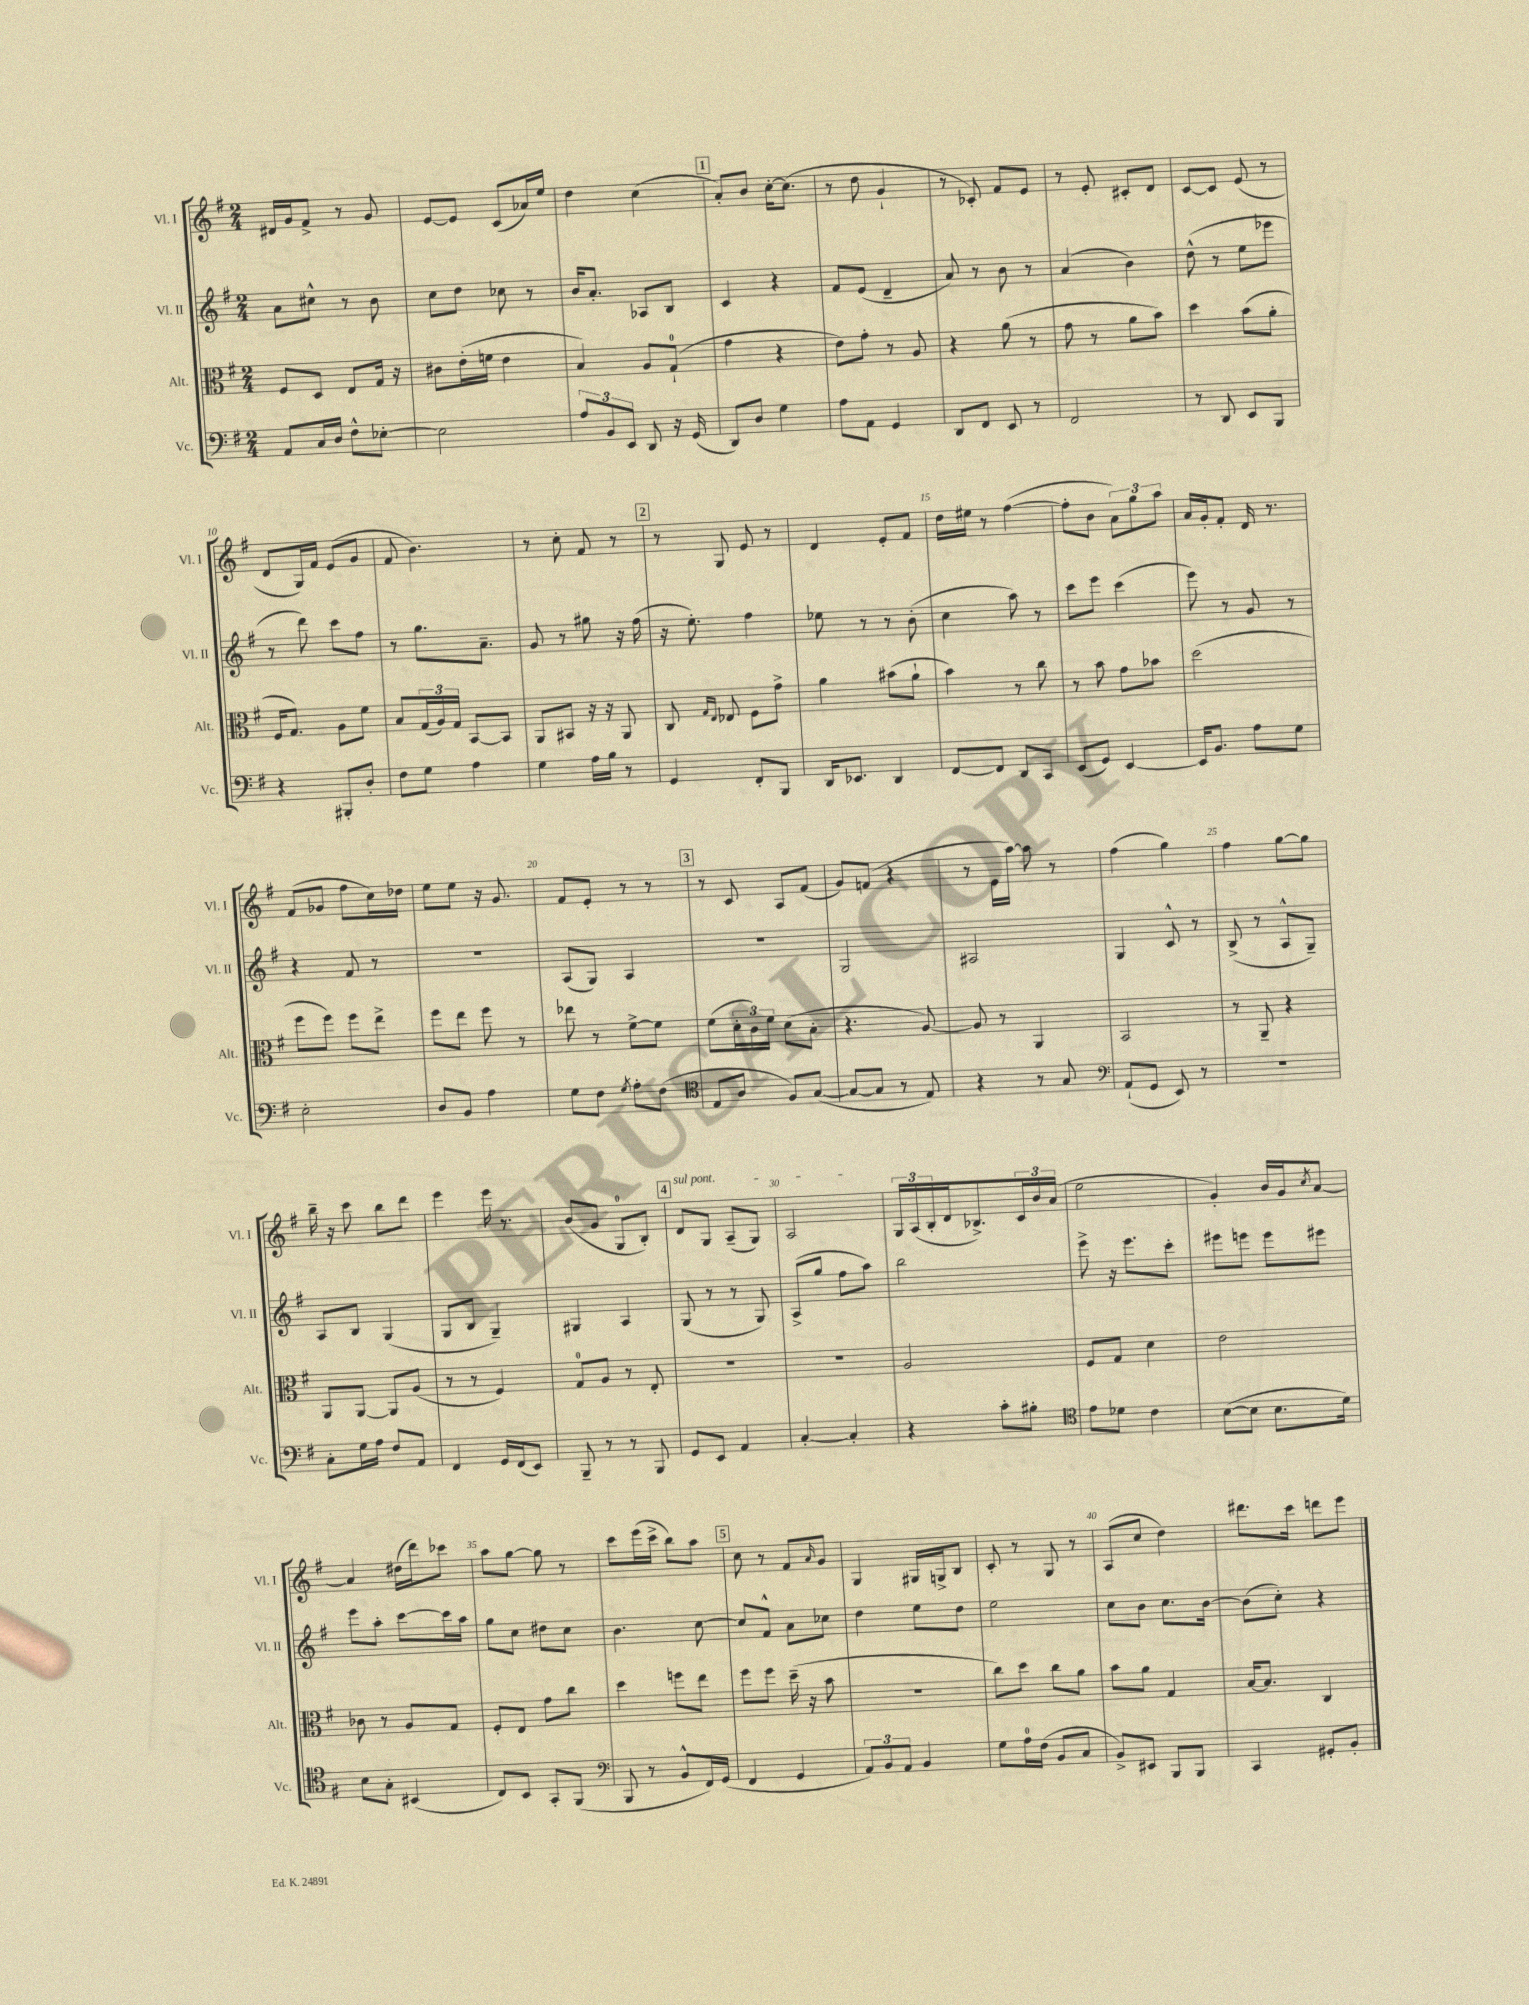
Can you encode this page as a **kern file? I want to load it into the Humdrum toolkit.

**kern	**kern	**kern	**kern
*staff4	*staff3	*staff2	*staff1
*clefF4	*clefC3	*clefG2	*clefG2
*k[f#]	*k[f#]	*k[f#]	*k[f#]
*M2/4	*M2/4	*M2/4	*M2/4
8AA	8F#	8a	16d#
.	.	.	16g
16C	8D	8cc#^^	8f#^
16D	.	.	.
8F#^^	8E	8r	8r
[8E-'	16G	8b	8g
.	16r	.	.
=	=	=	=
2E-]	8c#	8cc	[8e
.	(16e'	8dd	8e]
.	16f	.	.
.	4e	8cc-	(8c
.	.	8r	16a-)
.	.	.	16ee
=	=	=	=
12A	4B)	16b	4dd
.	.	8.a'	.
12BB	.	.	.
12EE	.	.	.
8DD	8A	8A-	(4cc
16r	(8G`	8B	.
(16GG	.	.	.
=	=	=	=
8DD)	4g	4c	8a')
8D	.	.	8b
4G	4r	4r	[16cc'
.	.	.	(8.cc]
=	=	=	=
8A	8e)	8f#	8r
8AA	8g'	(8e	8dd
4GG	8r	4d~	4g`
.	8A	.	.
=	=	=	=
8DD	4r	8a)	8r
8FF#	.	8r	8c-')
8EE	(8a	8b	8f#
8r	8r	8r	8e
=	=	=	=
2FF#	8g	(4a	8r
.	8r	.	8e'
.	8a	4b)	8c#'
.	8b)	.	8d
=	=	=	=
8r	4dd	(8dd^^	[8c
8DD	.	8r	8c]
8EE	(8b	8ee	(8e
8BBB	8a'	8eee-	8r
=	=	=	=
4r	16F#	8r	8d
.	8.G)	.	.
.	.	8ddd)	16G)
.	.	.	16f#
8BBB#'	8A	8ccc	(8e
8D'	8f#	8ff#	8g
=	=	=	=
8F#	8B	8r	8f#
8G	(24G	8.gg	4.b)
.	24A)	.	.
.	24G	.	.
4A	[8BB	.	.
.	.	8.a~	.
.	8BB]	.	.
=	=	=	=
4G	8AA	8g	8r
.	8BB#	8r	8cc'
16A	16r	8gg#	8f#
16B	16r	.	.
8r	8AA	16r	8r
.	.	(16ff#	.
=	=	=	=
4GG	8C	16r	8r
.	.	8.ee')	.
.	16qqG	.	.
.	16qqE	.	.
.	8E-	.	8G
8FF#'	8F#	4ff#	8e
8BBB	8g^	.	8r
=	=	=	=
16DD	4a	8ee-	4d
8.EE-	.	.	.
.	.	8r	.
4DD	(8b#	8r	8e'
.	8a`	(8b'	8f#
=	=	=	=
[8FF#	4b)	4cc	16dd
.	.	.	16ee#
8FF#]	.	.	8r
8DD	8r	8aa)	([4ff#
8CC	8cc	8r	.
=	=	=	=
(8EE	8r	8ccc	8ff#']
8GG)	8b	8eee	8b
[4EE	8g	(4ccc	12a)
.	.	.	12gg
.	8b-	.	.
.	.	.	12aa
=	=	=	=
16EE]	(2dd	8eee)	16a
8.BB	.	.	16g'
.	.	8r	8f#'
8A	.	8g	16d
.	.	.	8.r
8G	.	8r	.
=	=	=	=
2E'	8ff#	4r	(8f#
.	8ff#)	.	8g-
.	8ff#	8f#	8ff#
.	8ee^	8r	16cc)
.	.	.	16dd-
=	=	=	=
8D	8ff#	2r	8ee
8BB	8ee	.	8ee
4A	8ff#	.	16r
.	.	.	8.g
.	8r	.	.
=	=	=	=
8G	8ee-	(8A	8f#
8F#	8r	8G)	8e'
8qG	.	.	.
8A'	[8f#^	4A	8r
(8F#	8f#]	.	8r
=	=	=	=
*clefC4	*	*	*
8E	(8f#	2r	8r
8A	24d'	.	8c
.	24c)	.	.
.	24f#	.	.
8F#)	(8d	.	8A
([8G	8B'	.	(8f#
=	=	=	=
8G_	4.r	2G	8g)
8G]	.	.	(8f
8r	.	.	4r
8E)	[8A)	.	.
=	=	=	=
4r	8A]	2A#	8r
.	8r	.	16e
.	.	.	[16aa)
8r	4AA	.	8aa]
8G	.	.	8r
=	=	=	=
*clefF4	*	*	*
(8AA`	2BB	4G	(4ff#
8GG	.	.	.
8EE)	.	8c^^	4gg)
8r	.	8r	.
=	=	=	=
2r	8r	(8B^	4ff#
.	8AA~	8r	.
.	4r	8A^^	[8gg
.	.	8G~)	8gg]
=	=	=	=
8C'	8AA	8A	16bb~
.	.	.	16r
16G	[8AA	8B	8ccc
16A	.	.	.
8F#	8AA]	(4G	8bb
8AA	(8A	.	8ddd
=	=	=	=
4FF#	8r	8G	4eee
.	8r	8B	.
16GG	4F#)	4G~)	16eee
(16FF#	.	.	8.r
8EE)	.	.	.
=	=	=	=
8BBB~	8G	4G#	(8b
8r	8A	.	8g
8r	8r	4A	8G
8BBB	8E'	.	8B')
=	=	=	=
8GG	2r	(8G	8d
8EE	.	8r	8G
4AA	.	8r	(8A~
.	.	8G)	8G)
=	=	=	=
[4C'	2r	(8A^	2A
.	.	8gg	.
4C']	.	8ff#	.
.	.	8aa)	.
=	=	=	=
4r	2A	2bb	24G
.	.	.	(24A
.	.	.	24B'
.	.	.	16d
.	.	.	8.B-^)
8c'	.	.	.
8B#'	.	.	24c
.	.	.	24b
.	.	.	(24a
=	=	=	=
*clefC4	*	*	*
8e	8F#	8eee^	2ee
8d-	8G	16r	.
.	.	8.eee	.
4c	4d	.	.
.	.	8ccc'	.
=	=	=	=
([8B	2e	8eee#	4g')
8B]	.	8eee	.
8.B	.	8eee	16b
.	.	.	16g
.	.	.	8qcc
.	.	8eee#	[8a
16d)	.	.	.
=	=	=	=
8B	8c-	8eee	4a]
8G'	8r	8aa'	.
(4BB#	8A	[8ccc	(16dd#
.	.	.	16ddd)
.	8G	16ccc]	8ccc-
.	.	16aa	.
=	=	=	=
8C)	8F#'	8gg	8aa
8BB	8E	8cc	[8gg
8GG'	8g	8dd#	8gg]
(8FF#	8cc	8cc	8r
=	=	=	=
*clefF4	*	*	*
8BBB	4dd	4.b	8ccc
8r	.	.	(16eee
.	.	.	16ccc^
8BB^^	8ff	.	8bb)
16FF#)	8ee	[8cc	8aa
(16GG	.	.	.
=	=	=	=
4FF#	8ff#	8cc]	8cc
.	8ff#	8f#^^	8r
4GG	(16dd~	8a	8f#
.	16r	.	.
.	.	.	16qqa
.	8b	8cc-	8g
=	=	=	=
12AA)	2r	4dd	4G
12BB	.	.	.
12AA	.	.	.
4BB	.	8ee	16G#
.	.	.	16G^
.	.	8dd	8B
=	=	=	=
8G	8cc)	2ee	8c'
16A	8dd	.	8r
(16F#	.	.	.
8BB	8cc	.	8G
8C	8a	.	8r
=	=	=	=
8BB^)	8b	8cc	(8A
8EE#	8a	8b	8cc
8BBB	4G	8.cc	4dd)
8BBB	.	.	.
.	.	[16b	.
=	=	=	=
4CC	[16B	(8b]	8.ddd#
.	8.B]	.	.
.	.	8cc')	.
.	.	.	16ccc
8GG#'	4C	4r	8ddd
8BB'	.	.	8eee
==	==	==	==
*-	*-	*-	*-
